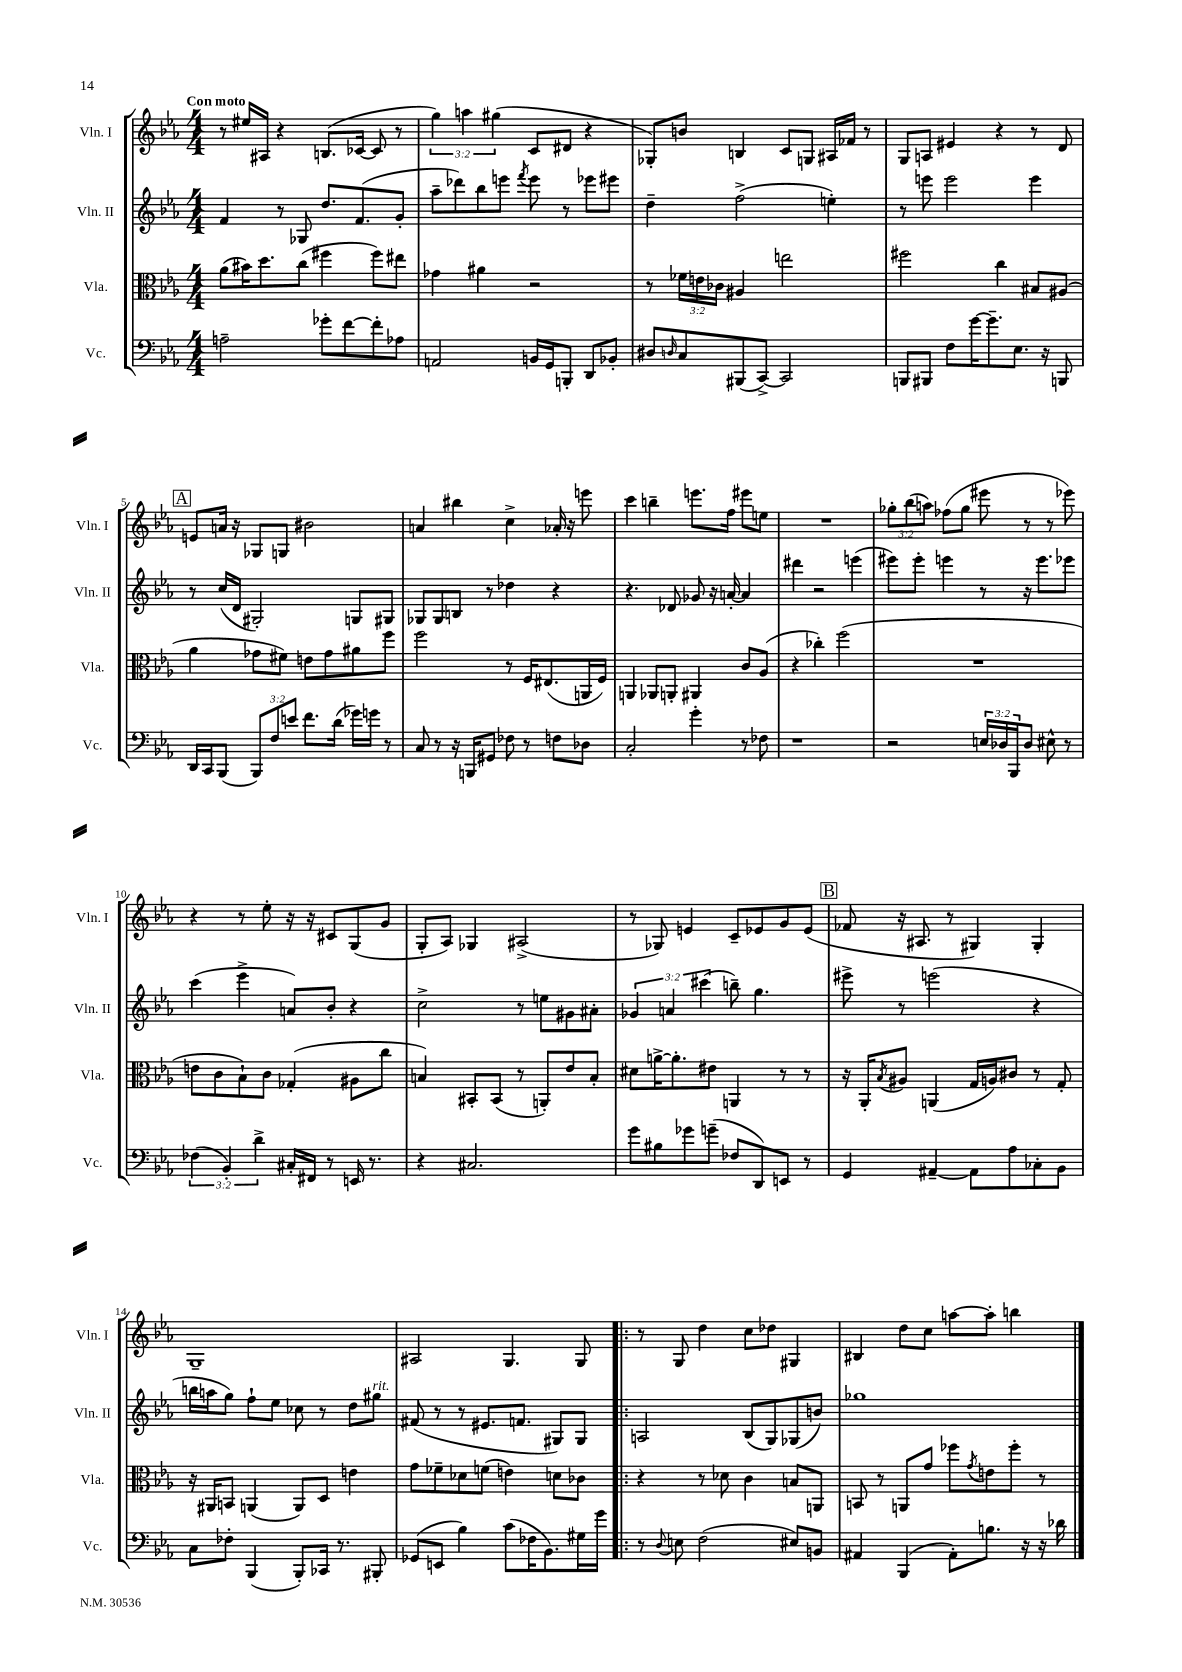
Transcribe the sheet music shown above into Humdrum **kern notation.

**kern	**kern	**kern	**kern
*part4	*part3	*part2	*part1
*staff4	*staff3	*staff2	*staff1
*I"Vc.	*I"Vla.	*I"Vln. II	*I"Vln. I
*I'Vc.	*I'Vla.	*I'Vln. II	*I'Vln. I
*clefF4	*clefC3	*clefG2	*clefG2
*k[b-e-a-]	*k[b-e-a-]	*k[b-e-a-]	*k[b-e-a-]
*M4/4	*M4/4	*M4/4	*M4/4
=1	=1	=1	=1
!	!	!	!LO:TX:a:B:t=Con moto
2An~\	(8a-\L	4f/	8r
.	16b#X\K)	.	16ee#X/LL
.	8.dd\	.	16A#X/JJ
.	.	8r	4r
.	(8cc\J	8G-X/	.
8g-X'\L	4ff#X\	8.dd/L	(8.Bn/L
[8f\	.	.	.
.	.	(8.f/	[16c-X/Jk
8f'\]	8ff#\L)	.	8c-/]
8A-X\J	8ee#X\J	8g'/J	8r
=2	=2	=2	=2
2AAn/	4g-X\	8aa-~\L	6gg\)
.	.	8ddd-X\)	.
.	.	.	6aan\
.	4a#X\	8bb-\	.
.	.	.	(6gg#X\
.	.	8eeen\J	.
.	.	8qfff/	.
16BBn/LL	2r	8eee\	8c/L
16GG/J	.	.	.
8BBBn'/J	.	8r	8d#X/J
8DD/L	.	8eee-X\L	4r
8BB-X'/J	.	8eee#X\J	.
=3	=3	=3	=3
8D#X/L	8r	4dd~\	8G-X'/L)
16qqDn/	.	.	.
8C/	24f-X\LL	.	8bn/J
.	24en\	.	.
.	24c-X\JJ	.	.
(8BBB#X/	4A#X/	(2ff^\	4Bn/
[8CC^/J)	.	.	.
2CC/]	2een\	.	8c/L
.	.	.	8Gn/J
.	.	4een'\)	16A#X/LL
.	.	.	16f-X/JJ
.	.	.	8r
=4	=4	=4	=4
8BBBn/L	2ff#X\	8r	8G/L
8BBB#X/J	.	8eeen\	8An/J
8F\L	.	2eee\	4e#X/
[16g\K	.	.	.
8.g~\]	.	.	.
.	4cc\	.	4r
8.E-\J	.	.	.
.	8B#X/L	4eee\	8r
16r	.	.	.
8BBBn/	(8A#X/J	.	8d/
!!LO:LB:g=z
!!LO:REH:place=s1:t=A
=5	=5	=5	=5
16DD/LL	4a-\	8r	8en/L
16CC/J	.	.	.
(8BBB-/J	.	(16cc/LL	16an/Jk
.	.	16d/JJ	16r
12BBB-/L)	8g-X\L	2G#X'/)	8G-X/L
12F/	.	.	.
.	8f#X\J)	.	8Gn/J
12en/J	.	.	.
8.f\L	8en\L	.	2b#X\
.	8g-\	.	.
(16d\Jk	.	.	.
16g-X\LL)	8a#X\	8Gn/L	.
16gn\JJ	.	.	.
8r	8ff\J	8G#X/J	.
=6	=6	=6	=6
8C/	2ff\	8G-X/L	4an/
8r	.	8G-/	.
16r	.	8Bn/J	4bb#X\
16BBBn/KL	.	.	.
8GG#X/J	.	8r	.
8F-X\	8r	4dd-X\	4cc^\
8r	16F/KL	.	.
.	(8.E#X/	.	.
8Fn\L	.	4r	16a-X'/
.	.	.	16r
8D-X\J	16AAn/L	.	8eeen\
.	16F/JJ)	.	.
=7	=7	=7	=7
2C'/	4AAn/	4.r	4ccc\
.	8AA-X/L	.	4bbn~\
.	8AAn'/J	8d-X/	.
4g'\	4AA#X/	8g-X/	8.eeen\L
.	.	16r	.
.	.	[16an'/	16ff\Jk
8r	8c/L	4a/]	8eee#X\L
8F-X\	(8A-/J	.	8een\J
=8	=8	=8	=8
1r	4r	4ddd#X\	1r
.	4cc-X'\)	2r	.
.	(2ff\	.	.
.	.	(4eeen\	.
=9	=9	=9	=9
2r	1r	8eee#X\L)	12gg-X'\L
.	.	.	(12bb-\
.	.	8eee#'\J	.
.	.	.	12aan\J)
.	.	4eeen\	(8ff-X\L
.	.	.	8gg-\J
24En/LL	.	8r	8eee#X\
24D-X/	.	.	.
24BBB-/J	.	.	.
8D-/J	.	16r	8r
.	.	8.eee\L	.
8E#X^^\	.	.	8r
8r	.	8eee-X\J	8eee-X\)
!!LO:LB:g=z
=10	=10	=10	=10
(6F-X\	8en\L	(4ccc\	4r
.	8c\	.	.
6BB-'/)	.	.	.
.	8B-`\)	4eee-^\	8r
6d^\	.	.	.
.	8c\J	.	8ee-'\
16C#X'/LL	(4G-X'/	8an/L)	16r
16FF#X/JJ	.	.	16r
8r	.	8b-'/J	8c#X/L
16EEn/	8A#X\L	4r	(8G/
8.r	.	.	.
.	8cc\J	.	8g/J
=11	=11	=11	=11
4r	4Bn/)	2cc^\	8G'/L
.	.	.	8A-/J)
2.C#X/	8BB#X'/L	.	4G-X/
.	(8BB#/J	.	.
.	8r	8r	(2A#X^/
.	8AAn'/L)	8een\L	.
.	8e-/	8g#X\	.
.	8B'/J	8a#X'\J	.
=12	=12	=12	=12
8g\L	8d#X\L	6g-X/	8r
8B#X\	[16an^\K	.	8G-X/)
.	.	6an/	.
.	8.a'\]	.	.
8g-X\	.	.	4en/
.	.	(6ccc#X\	.
(8gn~\J	8e#X\J	.	.
8F-X/L	4AAn/	8bbn~\)	8c~/L
8DD/)	.	4.gg\	8e-X/
8EEn/J	8r	.	8g/
8r	8r	.	(8e-/J
!!LO:REH:place=s1:t=B
=13	=13	=13	=13
4GG/	16r	8eee#X^\	8f-X/
.	16AA-'/KL	.	.
.	8qB-/	.	.
.	8A#X/J	8r	16r
.	.	.	8.A#X/
[4AA#X~/	(4AAn/	(2eeen\	.
.	.	.	8r
8AA#\L]	16G/LL	.	4G#X/)
.	16An/J)	.	.
8A-\	8c#X/J	.	.
8C-X'\	8r	4r	4G#'/
8BB-\J	8G'/	.	.
!!LO:LB:g=z
=14	=14	=14	=14
8C\L	16r	16bbn\LL	1G~
.	16AA#X/KL	16aan\J	.
8F-X'\J	8BBn/J	8gg\J)	.
(4BBB-/	(4AAn/	8ff`\L	.
.	.	8ee-\J	.
8BBB-'/L)	8AA/L)	8cc-X\	.
16CC-X/Jk	8D/J	8r	.
8.r	.	.	.
.	4en\	8dd\L	.
!	!	!LO:TX:a:i:t=rit.	!
8BBB#X'/	.	8gg#X\J	.
=15	=15	=15	=15
(8GG-X/L	8g\L	(8f#X/	2A#X/
8EEn/J	8f-X~\	8r	.
4B-\)	8d-X\	8r	.
.	(8fn\J	8.e#X/L	.
(8c\L	4en\)	.	4.G/
.	.	8.fn/J	.
16F-X\K	.	.	.
8.BB-\)	.	.	.
.	8dn\L	8G#X/L)	.
16G#X\L	8c-X\J	8G#/J	8G/
16g\JJ	.	.	.
=16!|:	=16!|:	=16!|:	=16!|:
8r	4r	2An/	8r
8qqD/	.	.	.
8En\	.	.	8G/
(2F\	8r	.	4dd\
.	8d-X\	.	.
.	4c\	(8B-/L	8cc\L
.	.	8G/)	8dd-X\J
8E#X/L)	8Bn/L	(8G-X/	4G#X/
8BBn/J	8AAn/J	8bn/J)	.
=17	=17	=17	=17
4AA#X/	8BBn/	1gg-X	4B#X/
.	8r	.	.
(4BBB-/	8AAn/L	.	8dd\L
.	8g/J	.	8cc\J
8AA#'\L)	8ff-X\L	.	[8aan\L
.	8qg/	.	.
8.Bn\J	8en\	.	8aa'\J]
.	8ff-'\J	.	4bbn\
16r	.	.	.
16r	8r	.	.
16d-X\	.	.	.
==	==	==	==
*-	*-	*-	*-
